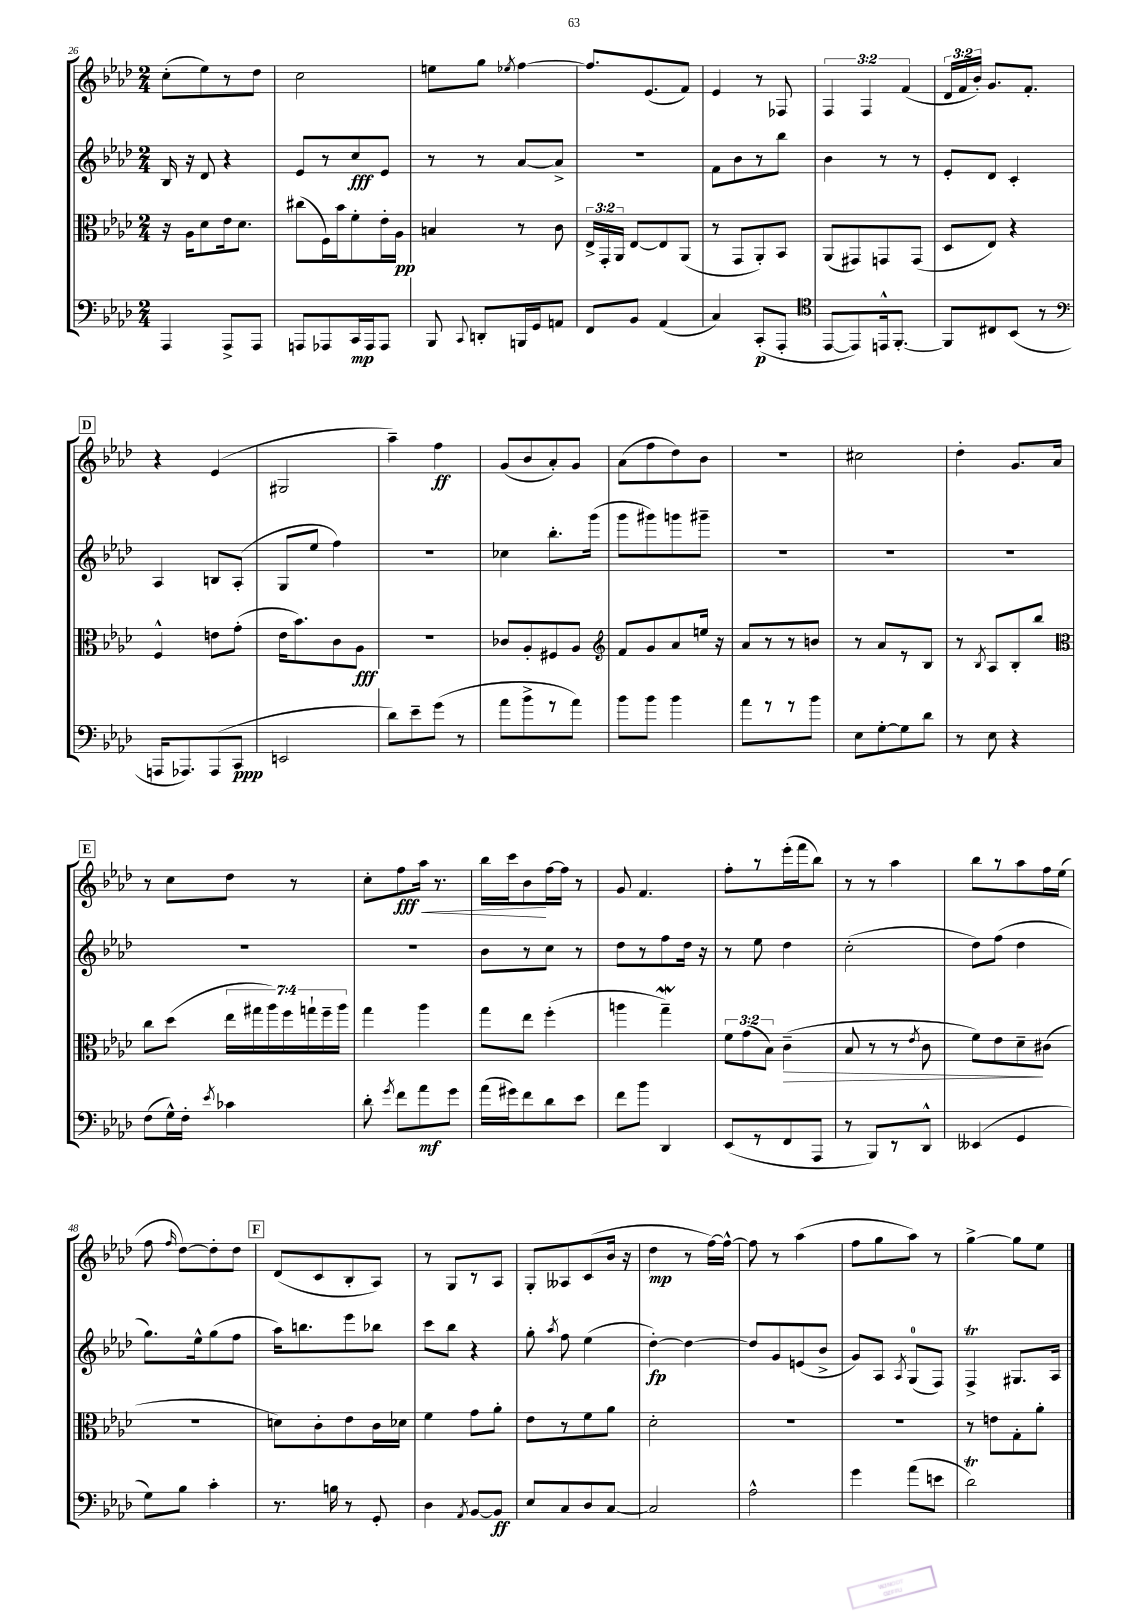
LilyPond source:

<<
\new StaffGroup <<
\new Staff = "s0" {
    \clef treble \key aes \major \numericTimeSignature \time 2/4 \override Staff.TupletNumber.text = #tuplet-number::calc-fraction-text
    \autoBeamOff c''8[-.( ees''8) r8 des''8] |
    c''2 |
    e''8[ g''8] \acciaccatura { ees''8 } f''4~ |
    f''8.[ ees'8.( f'8]) |
    ees'4 r8 fes8 |
    \tuplet 3/2 { f4 f4 f'4( } |
    \tuplet 3/2 { des'16[ f'16 bes'16]-.) } g'8.[ f'8.]-. |
    \mark \markup { \box "D" } r4 ees'4( |
    gis2 |
    aes''4--) f''4\ff |
    g'8[( bes'8 aes'8-.) g'8] |
    aes'8[( f''8 des''8) bes'8] |
    r2 |
    cis''2 |
    des''4-. g'8.[ aes'16] |
    \mark \markup { \box "E" } r8 c''8[ des''8] r8 |
    c''8[-. f''8\fff\< aes''16] r8. |
    bes''16[ c'''16 bes'8\! f''16~ f''16] r8 |
    g'8 f'4. |
    f''8[-. r8 ees'''16-.( f'''16 bes''8]) |
    r8 r8 aes''4 |
    bes''8[ r8 aes''8 f''16 ees''16]( |
    f''8 \grace { f''16 } des''8[~) des''8-. des''8] |
    \mark \markup { \box "F" } des'8[( c'8 bes8-. aes8]) |
    r8 g8[ r8 aes8] |
    g8[-. aeses8 c'8( bes'16] r16 |
    des''4\mp r8 f''16[~) f''16]~-^ |
    f''8 r8 aes''4( |
    f''8[ g''8 aes''8]) r8 |
    g''4~-> g''8[ ees''8] \bar "|." |
}
\new Staff = "s1" {
    \clef treble \key aes \major \numericTimeSignature \time 2/4
    \autoBeamOff bes16 r16 des'8 r4 |
    ees'8[ r8 c''8\fff ees'8] |
    r8 r8 aes'8[~ aes'8]-> |
    R2 |
    f'8[ bes'8 r8 bes''8] |
    bes'4 r8 r8 |
    ees'8[-. des'8] c'4-. |
    \mark \markup { \box "D" } aes4 b8[ aes8]-.( |
    g8[ ees''8] f''4) |
    R2 |
    ces''4 bes''8.[-. g'''16]( |
    g'''8[ gis'''8) g'''8 gis'''8]-- |
    R2 |
    R2 |
    R2 |
    \mark \markup { \box "E" } R2 |
    r2 |
    bes'8[ r8 c''8] r8 |
    des''8[ r8 f''8 des''16] r16 |
    r8 ees''8 des''4 |
    c''2-.( |
    des''8[) f''8]( des''4 |
    g''8.[) ees''16-^ g''8( f''8] |
    \mark \markup { \box "F" } aes''16[) b''8. ees'''8 bes''8] |
    c'''8[ bes''8] r4 |
    g''8-. \acciaccatura { aes''8 } f''8 ees''4( |
    des''4~-.\fp) des''4~ |
    des''8[ g'8 e'8( bes'8]-> |
    g'8[) aes8] \acciaccatura { aes8 } g8[-0( f8]) |
    f4->\trill gis8.[ aes16] \bar "|." |
}
\new Staff = "s2" {
    \clef alto \key aes \major \numericTimeSignature \time 2/4 \override Staff.TupletNumber.text = #tuplet-number::calc-fraction-text
    \autoBeamOff r16 aes16[ des'8 ees'16 des'8.] |
    cis''8[( f16) bes'16 f'8-. ees'16-. aes16]\pp |
    b4 r8 c'8 |
    \tuplet 3/2 { ees16[-> g,16-. aes,16] } ees8[~ ees8 aes,8]( |
    r8 g,8[ aes,8-.) bes,8] |
    aes,8[( gis,8) g,8 g,8]( |
    des8[ ees8]) r4 |
    \mark \markup { \box "D" } f4-^ e'8[ g'8]-.( |
    ees'16[ bes'8.) c'8 aes8]\fff |
    R2 |
    ces'8[ aes8-. fis8 aes8] |
    \clef treble f'8[ g'8 aes'8 e''16] r16 |
    aes'8[ r8 r8 b'8] |
    r8 aes'8[ r8 bes8] |
    r8 \acciaccatura { bes8 } aes8[ bes8-. bes''8] |
    \mark \markup { \box "E" } \clef alto c''8[ des''8]( \tuplet 7/4 { ees''16[ gis''16 aes''16) f''16 g''16-! f''16-- aes''16] } |
    g''4 aes''4 |
    g''8[ ees''8] f''4-.( |
    a''4 g''4--\mordent) |
    \tuplet 3/2 { f'8[ g'8( bes8]) } c'4--\>( |
    bes8 r8 r8 \acciaccatura { ees'8 } c'8 |
    f'8[) ees'8 des'8--\! cis'8]( |
    r2 |
    \mark \markup { \box "F" } d'8[) c'8-. ees'8 c'16 des'16] |
    f'4 g'8[ aes'8]-. |
    ees'8[ r8 f'8 aes'8] |
    des'2-. |
    r2 |
    r2 |
    r8 e'8[ g8-. aes'8]-. \bar "|." |
}
\new Staff = "s3" {
    \clef bass \key aes \major \numericTimeSignature \time 2/4
    \autoBeamOff aes,,4 aes,,8[-> aes,,8] |
    a,,8[ aes,,8 c,16\mp aes,,16 aes,,8] |
    bes,,8 \appoggiatura { c,8 } d,8[-. b,,16 g,16 a,8] |
    f,8[ bes,8] aes,4( |
    c4) c,8[-.\p( aes,,8]-. |
    \clef tenor ees,8[~ ees,8) e,16-^ f,8.]~-. |
    f,8[ cis8 bes,8]( r8 |
    \mark \markup { \box "D" } \clef bass a,,16[ aes,,8.) aes,,8( c,8]\ppp |
    e,2 |
    des'8[) ees'8-- g'8]( r8 |
    aes'8[ bes'8-> r8 aes'8]) |
    bes'8[ bes'8] bes'4 |
    aes'8[ r8 r8 bes'8] |
    ees8[ g8~-. g8 des'8] |
    r8 ees8 r4 |
    \mark \markup { \box "E" } f8[( g16-^) f16]-. \acciaccatura { ees'8 } ces'4 |
    des'8-. \acciaccatura { g'8 } f'8[ aes'8\mf g'8] |
    aes'16[( gis'16) f'8 des'8 ees'8] |
    f'8[ bes'8] des,4 |
    ees,8[( r8 f,8 aes,,8] |
    r8 bes,,8[) r8 des,8]-^ |
    eeses,4( g,4 |
    g8[) bes8] c'4-. |
    \mark \markup { \box "F" } r8. b16 r8 g,8-. |
    des4 \acciaccatura { aes,8 } bes,8[~ bes,8]\ff |
    ees8[ c8 des8 c8]~ |
    c2 |
    aes2-^ |
    g'4 aes'8[( e'8] |
    des'2\trill) \bar "|." |
}
>>
>>
\layout { \context { \Score currentBarNumber = #26 } }
